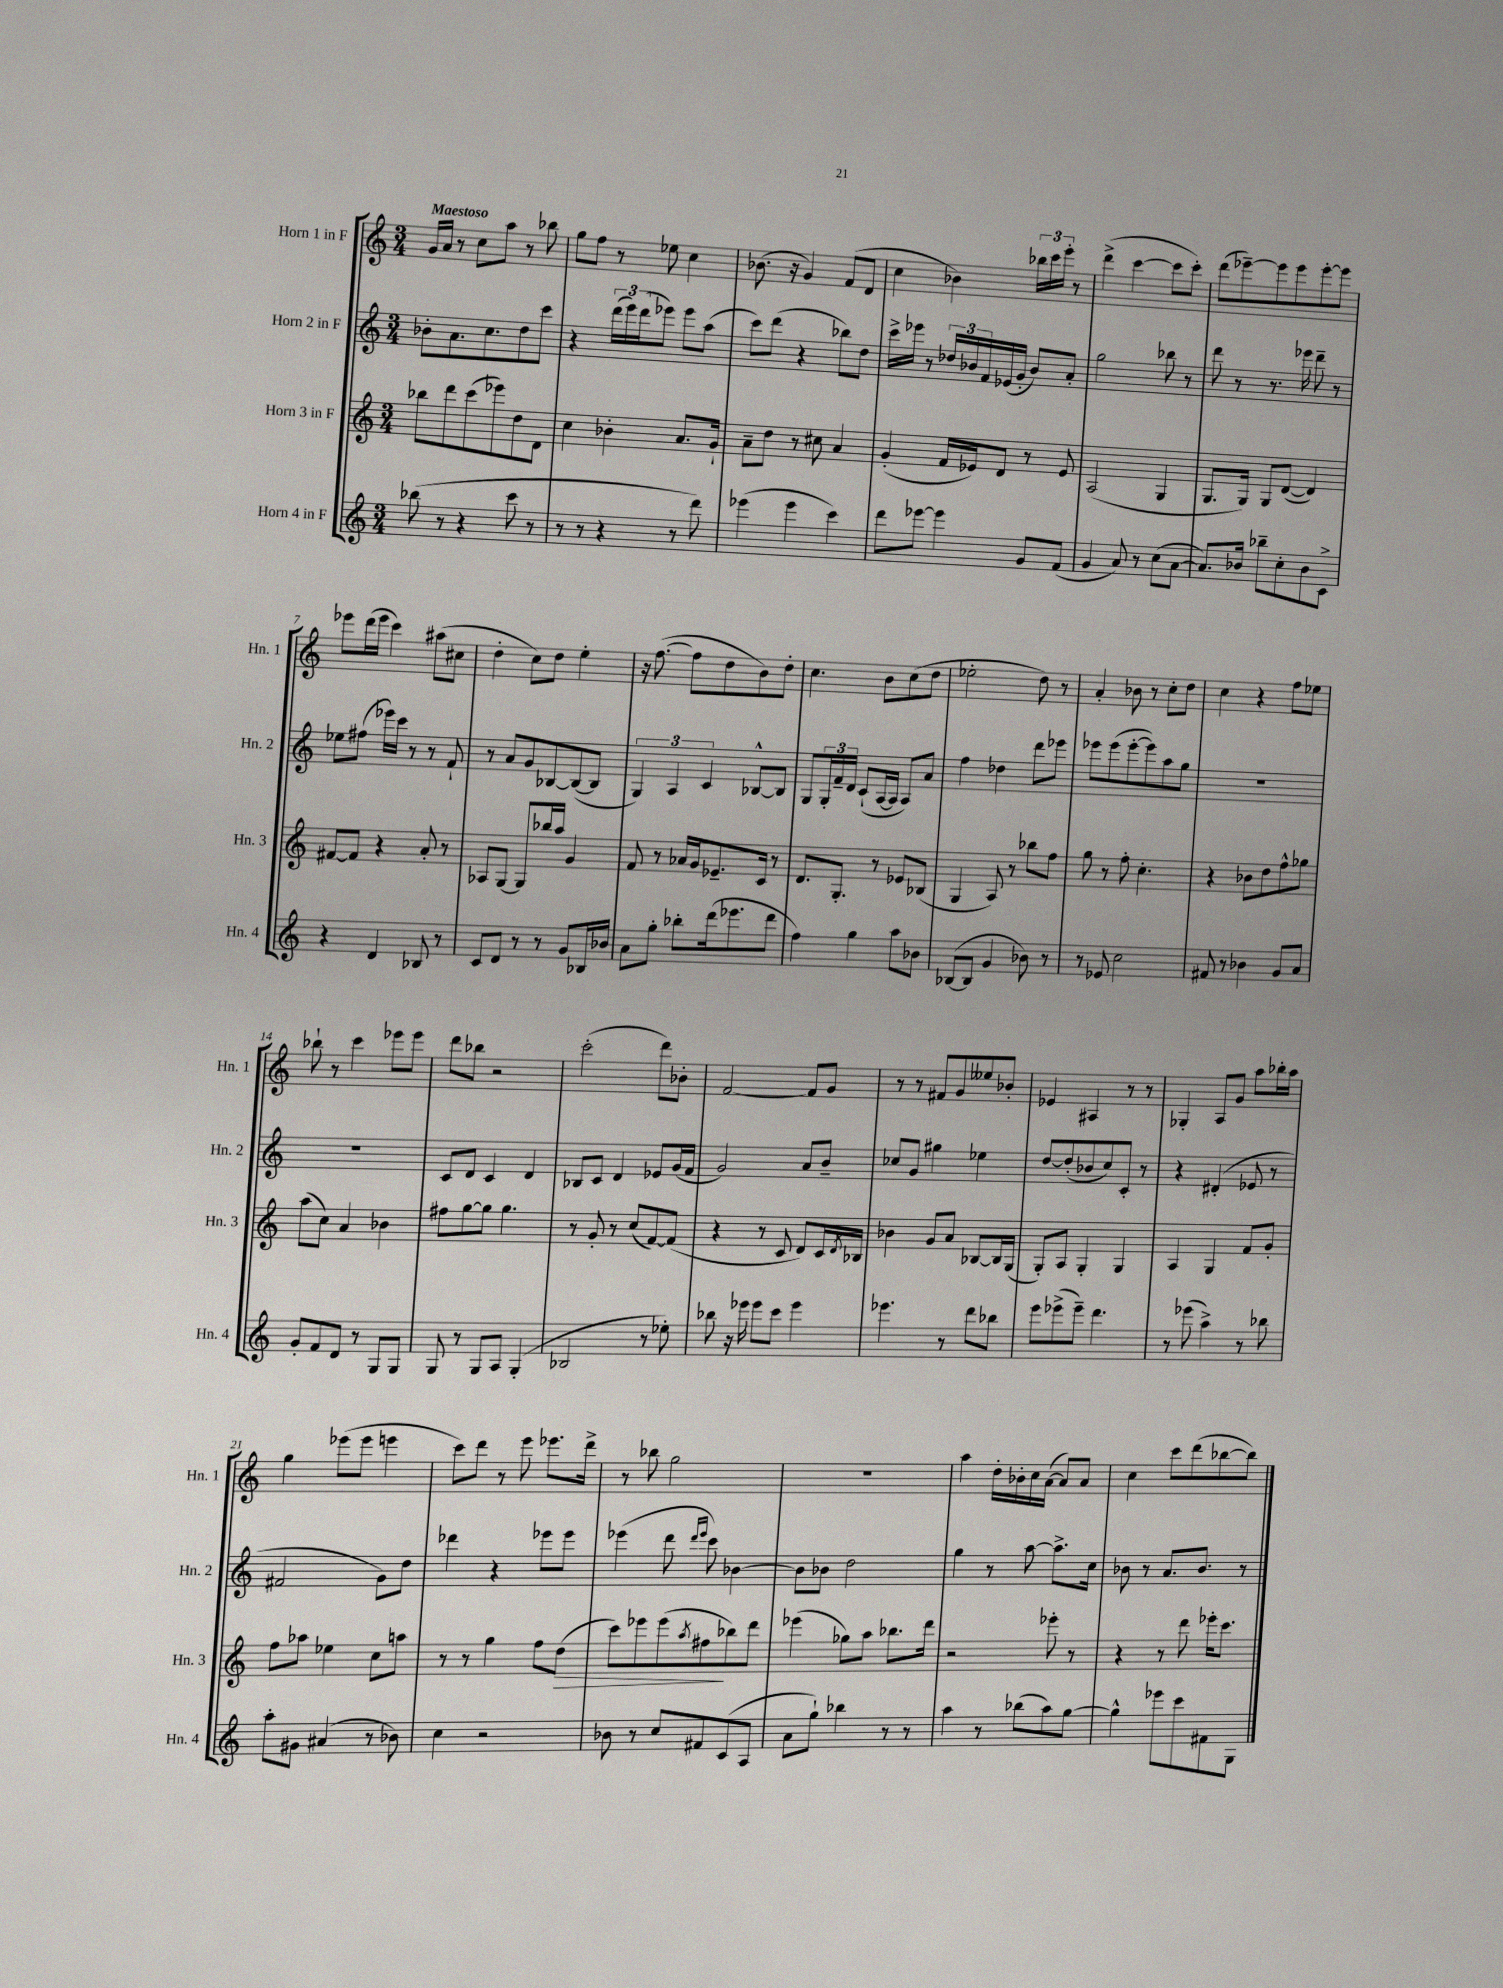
<<
\new StaffGroup <<
\new Staff = "s0" \with { instrumentName = "Horn 1 in F" shortInstrumentName = "Hn. 1" } {
    \clef treble \key c \major \numericTimeSignature \time 3/4 \tempo "Maestoso"
    g'16 a'16 r8 c''8 a''8 r8 bes''8 |
    g''8 f''8 r8 ees''8 c''4 |
    bes'8.( r16 g'4) f'8( d'8 |
    c''4 bes'4) \tuplet 3/2 { bes''16 c'''16 e'''16-. } r8 |
    d'''4->( c'''4~ c'''8 c'''8-.) |
    d'''8( ees'''8~--) ees'''8 ees'''8 ees'''8~-. ees'''8 |
    ees'''8 d'''16( ees'''16 c'''4) ais''8( cis''8 |
    d''4-. c''8) d''8 e''4-. |
    r16 f''8.~( f''8 d''8 b'8) d''8-. |
    c''4. b'8 c''8( d''8 |
    ees''2-. d''8) r8 |
    a'4-. bes'8 r8 c''8-. d''8 |
    c''4 r4 f''8 ees''8 |
    bes''8-! r8 c'''4 ees'''8 ees'''8 |
    d'''8 bes''8 r2 |
    c'''2-.( d'''8) bes'8-. |
    f'2~ f'8 g'8 |
    r8 r8 fis'8 g'8 eeses''8 bes'8-. |
    ees'4 ais4 r8 r8 |
    ges4-. a8 g'8 a''8 bes''16-. a''16 |
    g''4 ees'''8( ees'''8 e'''4 |
    c'''8) d'''8 r8 e'''8 ees'''8. d'''16-> |
    r8 bes''8 g''2 |
    R2. |
    a''4 d''16-. bes'16-. c''16 a'16~( a'8) a'8 |
    c''4 c'''8 d'''8( bes''8~ bes''8) \bar "|." |
}
\new Staff = "s1" \with { instrumentName = "Horn 2 in F" shortInstrumentName = "Hn. 2" } {
    \clef treble \key c \major \numericTimeSignature \time 3/4
    bes'8-. a'8. c''8. d''8 c'''8 |
    r4 \tuplet 3/2 { d'''16( e'''16) d'''16( } ees'''8) ees'''8 a''8( |
    c'''8) d'''8( r4 bes''8) d''8 |
    c'''16-> ees'''16 r8 \tuplet 3/2 { des''16 bes'16 f'16 } ees'16( g'16-. bes'8) a'8-. |
    g''2 bes''8 r8 |
    d'''8 r8 r8. ees'''16 d'''8-- r8 |
    ees''8 fis''8( ees'''16) c'''16 r8 r8 f'8-! |
    r8 a'8 g'8 bes8~ bes8~( bes8 |
    \tuplet 3/2 { g4) a4 c'4 } bes8~-^ bes8 |
    g8 \tuplet 3/2 { g16-. f'16-- d'16 } c'8-!( a16~ a16 a8) a'8 |
    f''4 des''4 d'''8 ees'''8 |
    ees'''8 ees'''8( ees'''8~-. ees'''8) a''8 g''8 |
    R2. |
    R2. |
    c'8 d'8 c'4 d'4 |
    bes8 c'8 d'4 ees'8 g'16( f'16 |
    g'2) a'8 b'8-- |
    ces''8 g'8 gis''4 ees''4 |
    d''8~ d''8-.( bes'8 c''8) c'8-. r8 |
    r4 dis'4-.( ees'8 r8 |
    fis'2 g'8) d''8 |
    des'''4 r4 ees'''8 ees'''8 |
    ees'''4( d'''8 \grace { d'''16 ees'''16 } c'''8) bes'4~ |
    bes'8 bes'8 d''2 |
    g''4 r8 a''8~ a''8.-> c''16 |
    bes'8 r8 a'8. bes'8. r8 \bar "|." |
}
\new Staff = "s2" \with { instrumentName = "Horn 3 in F" shortInstrumentName = "Hn. 3" } {
    \clef treble \key c \major \numericTimeSignature \time 3/4
    bes''8 d'''8 c'''8( ees'''8) d''8 d'8 |
    c''4 bes'4-. a'8. g'16-! |
    a'8-- d''8 r8 cis''8 a'4 |
    g'4-.( f'16 ees'16) d'8 r8 ees'8 |
    a2( g4 |
    g8. g16) g8 d'8~( d'4) |
    fis'8~ fis'8 r4 a'8-. r8 |
    aes8 g8~ g8 bes''16 a''16 g'4 |
    f'8 r8 aes'16 g'16 ees'8.-- c'16 r8 |
    d'8. g8.-. r8 ees'8 bes8( |
    g4 a8) r8 bes''8 f''8 |
    g''8 r8 f''8-. c''4.-. |
    r4 bes'8 d''8 f''8-^ ges''8 |
    a''8( c''8) a'4 bes'4 |
    fis''8 g''8~ g''8 g''4. |
    r8 g'8-. r8 c''8( f'8~) f'8( |
    r4 r8 c'8 d'8) c'16 \acciaccatura { d'8 } bes16 |
    bes'4 g'8 a'8 bes8~ bes16 g16( |
    g8-.) a8 g4-. g4 |
    a4 g4 f'8 g'8-. |
    f''8 aes''8 ees''4 c''8 a''8 |
    r8 r8 g''4 f''8 d''8\>( |
    c'''8) ees'''8 ees'''8( \acciaccatura { a''8 } fis''8\! bes''8) d'''8 |
    ees'''4( ges''8) a''8 bes''8. d'''16 |
    r2 ees'''8-. r8 |
    r4 r8 d'''8 ees'''16-. c'''8. \bar "|." |
}
\new Staff = "s3" \with { instrumentName = "Horn 4 in F" shortInstrumentName = "Hn. 4" } {
    \clef treble \key c \major \numericTimeSignature \time 3/4
    bes''8( r8 r4 c'''8 r8 |
    r8 r8 r4 r8 d'''8) |
    ees'''4( ees'''4 c'''4) |
    d'''8 ees'''8~ ees'''4 g'8 f'8( |
    g'4 a'8) r8 c''8( a'8~ |
    a'8.) bes'16 bes''8-- c''8-. bes'8 c'8-> |
    r4 d'4 bes8 r8 |
    c'8 d'8 r8 r8 g'8 bes16 bes'16 |
    a'8 g''8-. bes''8-. d'''16( ees'''8. d'''8 |
    f''4) g''4 a''8 bes'8 |
    bes8~( bes8 g'4 bes'8) r8 |
    r8 ees'8 c''2 |
    fis'8 r8 bes'4 g'8 a'8 |
    g'8-. f'8 d'8 r8 g8 g8 |
    g8 r8 g8 a8 g4-.( |
    bes2 r8 ees''8-.) |
    bes''8 r16 ees'''16 ees'''8 c'''8 ees'''4 |
    ees'''4. r8 d'''8 bes''8 |
    e'''8 ees'''8->( ees'''8--) d'''4. |
    r8 ees'''8( a''4->) r8 bes''8 |
    a''8-. gis'8 ais'4( r8 bes'8) |
    c''4 r2 |
    bes'8 r8 c''8 fis'8 c'8( a8 |
    a'8 g''8-!) bes''4 r8 r8 |
    a''4 r8 bes''8( a''8) g''8~ |
    g''4-^ ees'''8 c'''8 fis'8 g8 \bar "|." |
}
>>
>>
